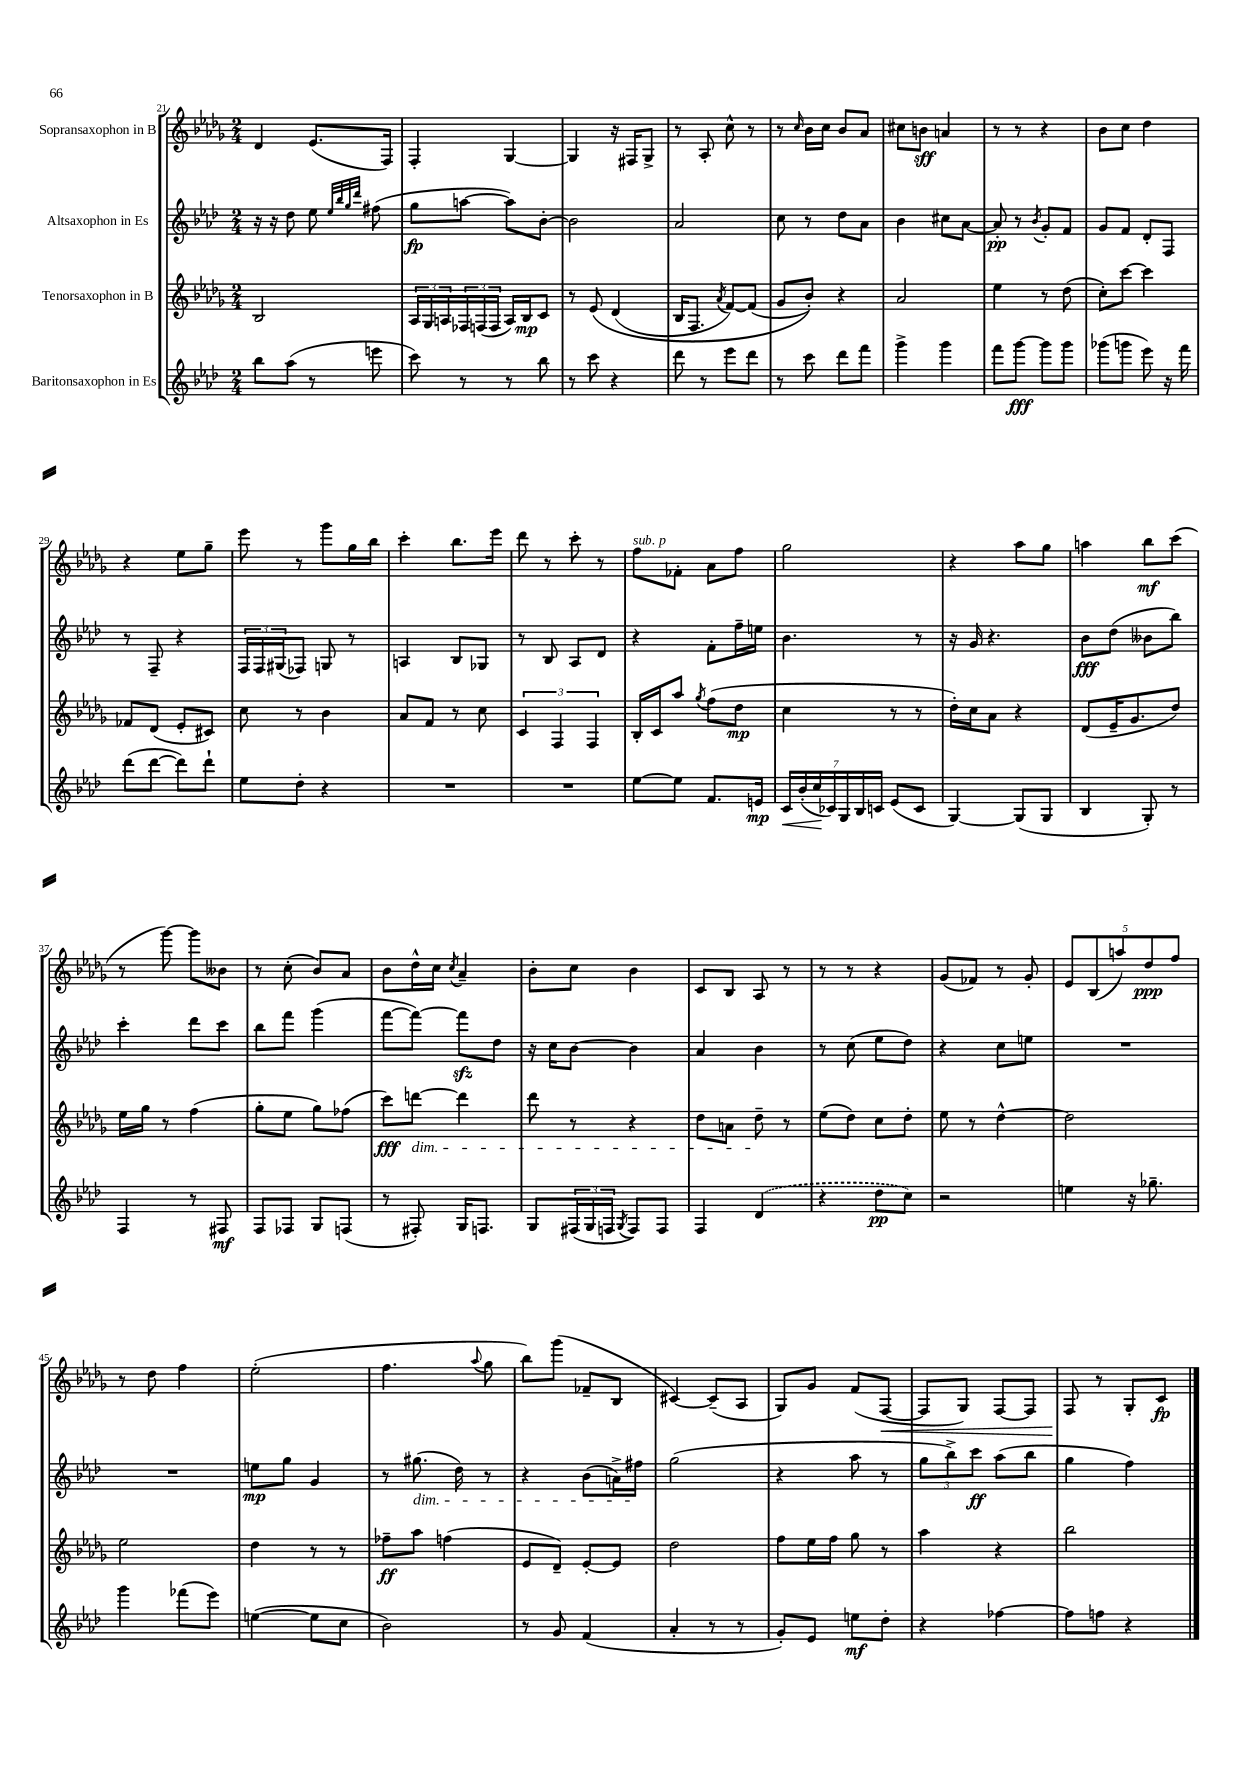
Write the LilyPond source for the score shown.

<<
\new StaffGroup <<
\new Staff = "s0" \with { instrumentName = "Sopransaxophon in B" } {
    \clef treble \key des \major \numericTimeSignature \time 2/4
    des'4 ees'8.( f16) |
    f4-. ges4~ |
    ges4 r16 fis16 ges8-> |
    r8 aes8-. c''8-^ r8 |
    r8 \grace { c''16 } bes'16 c''16 bes'8 aes'8 |
    cis''8 b'8\sff a'4 |
    r8 r8 r4 |
    bes'8 c''8 des''4 |
    r4 ees''8 ges''8-- |
    ees'''8 r8 ges'''8 ges''16 bes''16 |
    c'''4-. bes''8. ees'''16 |
    des'''8 r8 c'''8-. r8 |
    f''8^\markup { \italic "sub. p" } fes'8-. aes'8 f''8 |
    ges''2 |
    r4 aes''8 ges''8 |
    a''4 bes''8\mf c'''8( |
    r8 ges'''8~) ges'''8 beses'8 |
    r8 c''8-.( bes'8) aes'8 |
    bes'8 des''16-^ c''16 \acciaccatura { c''8 } aes'4-- |
    bes'8-. c''8 bes'4 |
    c'8 bes8 aes8 r8 |
    r8 r8 r4 |
    ges'8( fes'8) r8 ges'8-. |
    \tuplet 5/4 { ees'8 bes8( a''8) des''8\ppp f''8 } |
    r8 des''8 f''4 |
    ees''2-.( |
    f''4. \appoggiatura { aes''8 } ges''8 |
    bes''8) ges'''8( fes'8-- bes8 |
    cis'4~) cis'8--( aes8 |
    ges8) ges'8 f'8( f8~\< |
    f8 ges8) f8~ f8 |
    f8\! r8 ges8-. c'8\fp \bar "|." |
}
\new Staff = "s1" \with { instrumentName = "Altsaxophon in Es" } {
    \clef treble \key aes \major \numericTimeSignature \time 2/4
    r16 r16 des''8 ees''8 \grace { ees''32 bes''32 g''32 des'''32 } fis''8( |
    g''8\fp a''8~ a''8) bes'8~-. |
    bes'2 |
    aes'2 |
    c''8 r8 des''8 aes'8 |
    bes'4 cis''8 aes'8~ |
    aes'8-.\pp r8 \acciaccatura { bes'8 } g'8-. f'8 |
    g'8 f'8 des'8-. f8 |
    r8 f8-- r4 |
    \tuplet 3/2 { f16 f16 gis16( } fes8) g8 r8 |
    a4 bes8 ges8 |
    r8 bes8 aes8 des'8 |
    r4 f'8-. f''16-- e''16 |
    bes'4. r8 |
    r16 g'16 r4. |
    bes'8\fff des''8( beses'8 bes''8) |
    c'''4-. des'''8 c'''8 |
    bes''8 f'''8 g'''4( |
    f'''8~ f'''8~) f'''8\sfz des''8 |
    r16 c''16 bes'8~ bes'4 |
    aes'4 bes'4 |
    r8 c''8( ees''8 des''8) |
    r4 c''8 e''8 |
    R2 |
    R2 |
    e''8\mp g''8 g'4 |
    r8 gis''8.\dim( des''16) r8 |
    r4 bes'8( a'16->) fis''16\! |
    g''2( |
    r4 aes''8 r8 |
    \tuplet 3/2 { g''8 bes''8->) c'''8\ff } aes''8( bes''8 |
    g''4 f''4) \bar "|." |
}
\new Staff = "s2" \with { instrumentName = "Tenorsaxophon in B" } {
    \clef treble \key des \major \numericTimeSignature \time 2/4
    bes2 |
    \tuplet 3/2 { aes16 ges16 a16 } \tuplet 3/2 { fes16 f16( f16 } a16) bes16\mp c'8 |
    r8 ees'8\( des'4( |
    bes16 f8. \acciaccatura { aes'8 } f'8~) f'8( |
    ges'8 bes'8-.)\) r4 |
    aes'2 |
    ees''4 r8 des''8( |
    c''8-.) c'''8~ c'''4 |
    fes'8 des'8( ees'8-. cis'8) |
    c''8 r8 bes'4 |
    aes'8 f'8 r8 c''8 |
    \tuplet 3/2 { c'4 f4 f4 } |
    bes16-. c'16 aes''8 \acciaccatura { ges''8 } f''8( des''8\mp |
    c''4 r8 r8 |
    des''16-.) c''16 aes'8 r4 |
    des'8( ees'16-- ges'8. des''8) |
    ees''16 ges''16 r8 f''4( |
    ges''8-. ees''8 ges''8) fes''8( |
    c'''8\fff) d'''8~\dim d'''4 |
    des'''8 r8 r4 |
    des''8 a'8 des''8--\! r8 |
    ees''8( des''8) c''8 des''8-. |
    ees''8 r8 des''4~-^ |
    des''2 |
    ees''2 |
    des''4 r8 r8 |
    fes''8--\ff aes''8 f''4( |
    ees'8 des'8--) ees'8~-. ees'8 |
    des''2 |
    f''8 ees''16 f''16 ges''8 r8 |
    aes''4 r4 |
    bes''2 \bar "|." |
}
\new Staff = "s3" \with { instrumentName = "Baritonsaxophon in Es" } {
    \clef treble \key aes \major \numericTimeSignature \time 2/4
    bes''8 aes''8( r8 e'''8 |
    c'''8) r8 r8 bes''8 |
    r8 c'''8 r4 |
    des'''8 r8 ees'''8 des'''8 |
    r8 c'''8 des'''8 f'''8 |
    g'''4-> g'''4 |
    f'''8 g'''8~\fff g'''8 g'''8 |
    ges'''8( g'''8 ees'''8) r16 f'''16 |
    des'''8( des'''8~ des'''8) des'''8-! |
    ees''8 des''8-. r4 |
    R2 |
    R2 |
    ees''8~ ees''8 f'8. e'16\mp |
    \tuplet 7/4 { c'16\< bes'16-.( c''16\! ces'16) g16 bes16 c'16 } ees'8( c'8 |
    g4~) g8( g8 |
    bes4 g8-.) r8 |
    f4 r8 fis8\mf |
    f8 fes8 g8 f8( |
    r8 fis8-.) g16 f8. |
    g8 \tuplet 3/2 { fis16( g16 f16 } \acciaccatura { g8 } f8) f8 |
    f4 \once \slurDashed des'4( |
    r4 des''8\pp c''8) |
    r2 |
    e''4 r16 ges''8.-- |
    g'''4 fes'''8( ees'''8) |
    e''4~( e''8 c''8 |
    bes'2) |
    r8 g'8 f'4( |
    aes'4-. r8 r8 |
    g'8-.) ees'8 e''8\mf des''8-. |
    r4 fes''4~ |
    fes''8 f''8 r4 \bar "|." |
}
>>
>>
\layout { \context { \Score currentBarNumber = #21 } }
